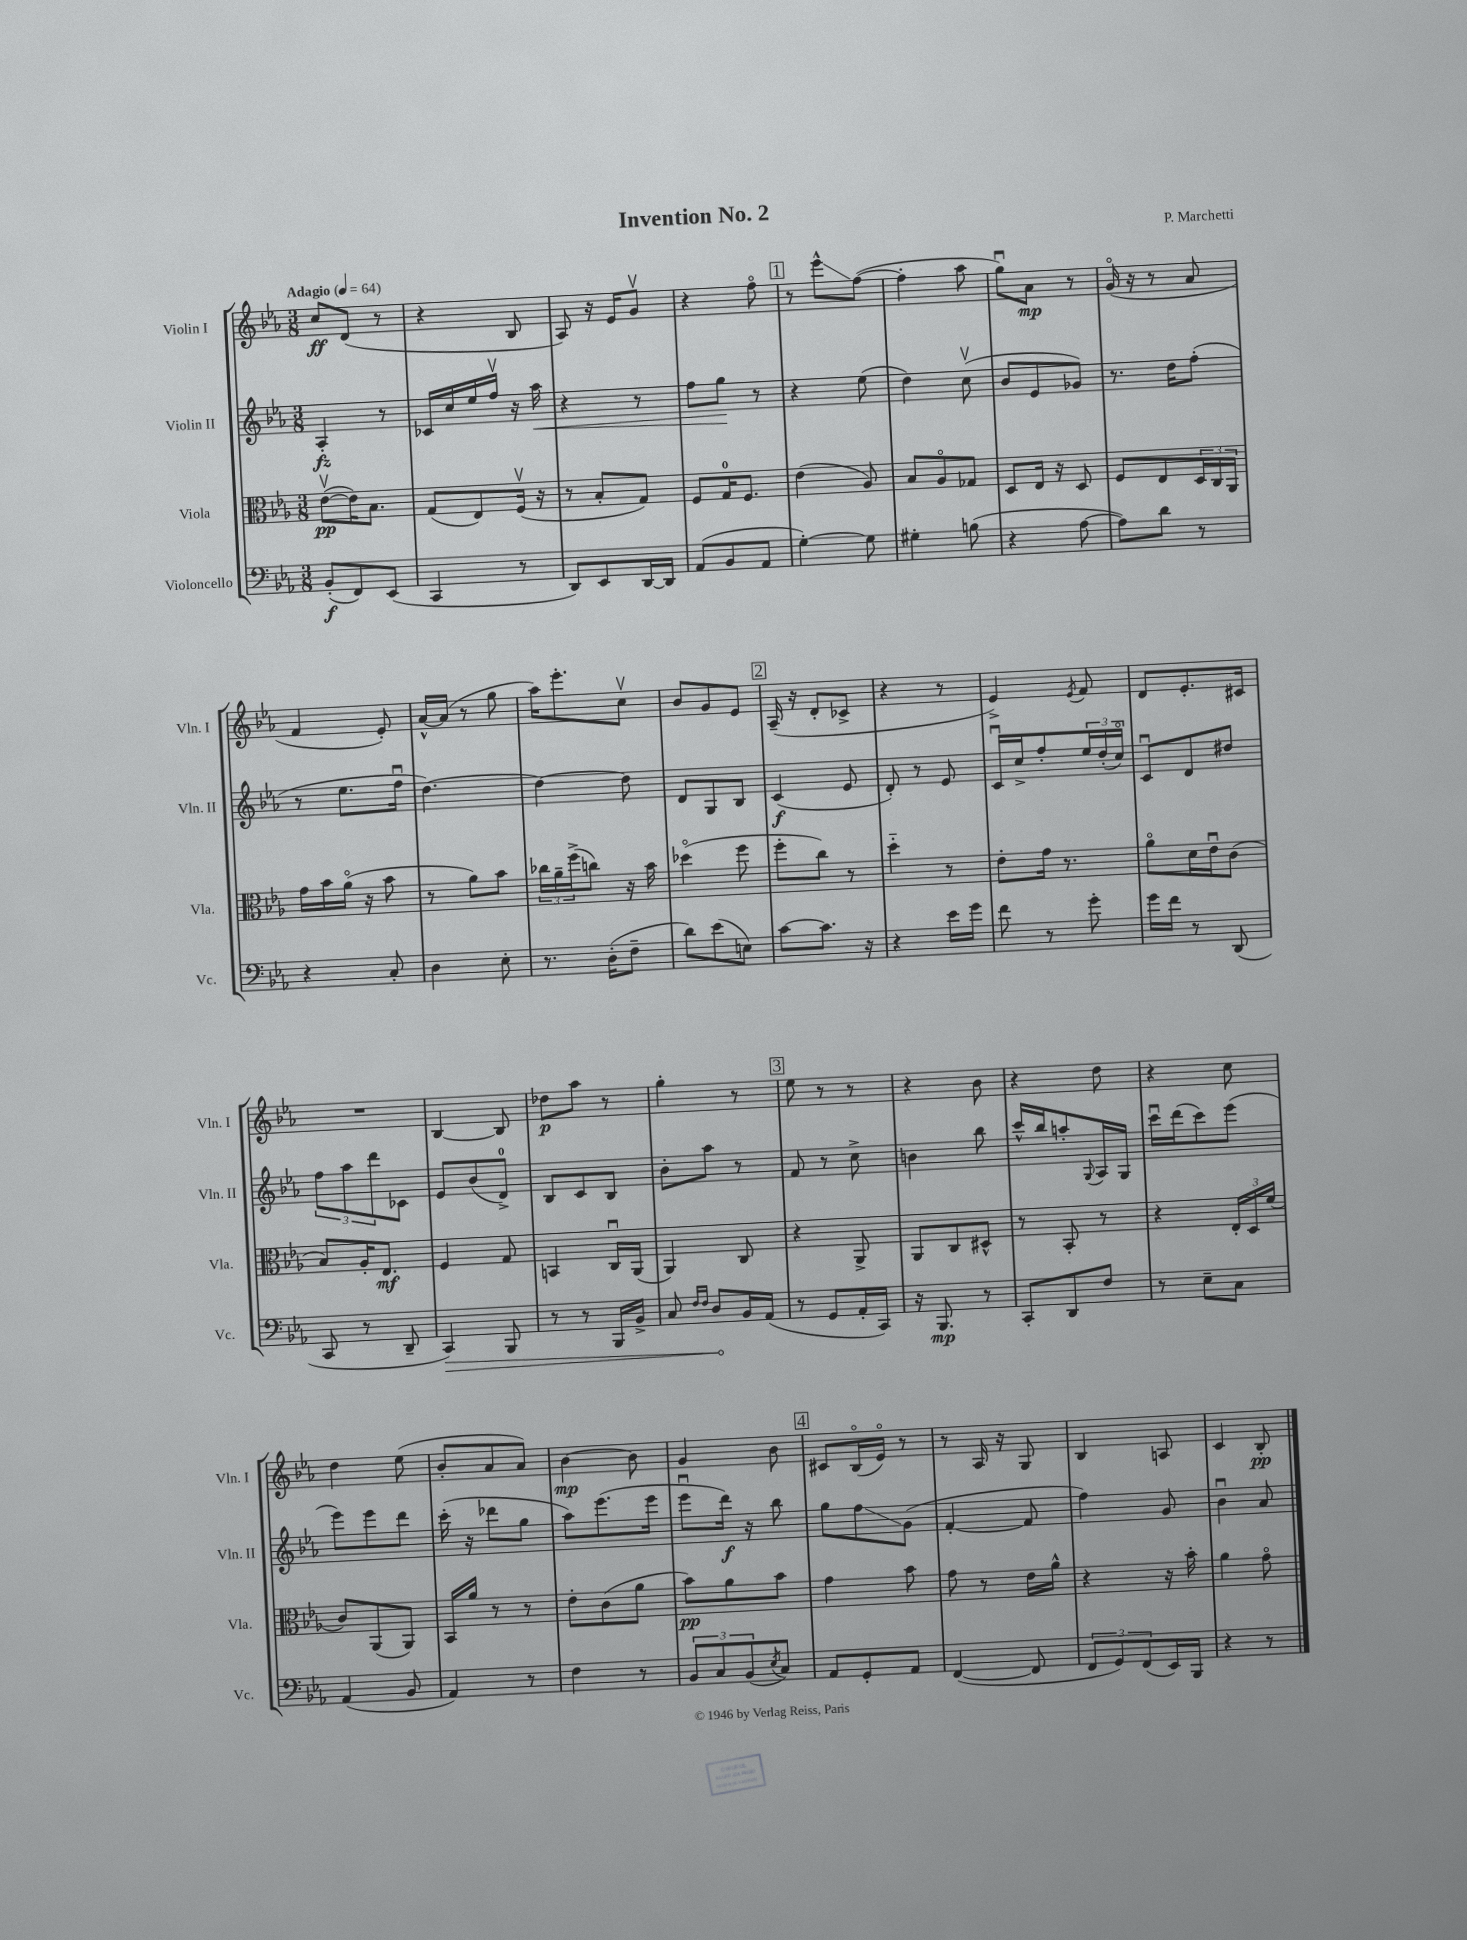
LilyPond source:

\header { title = "Invention No. 2" composer = "P. Marchetti" }
<<
\new StaffGroup <<
\new Staff = "s0" \with { instrumentName = "Violin I" shortInstrumentName = "Vln. I" } {
    \clef treble \key ees \major \numericTimeSignature \time 3/8 \tempo "Adagio" 4 = 64
    c''8\ff d'8( r8 |
    r4 bes8 |
    aes8) r16 ees'16 g'8\upbow |
    r4 f''8\flageolet |
    \mark \markup { \box "1" } r8 ees'''8-^\glissando f''8~( |
    f''4-. aes''8 |
    g''8\downbow) aes'8\mp r8 |
    g'16\flageolet( r16 r8 aes'8 |
    f'4 ees'8-.) |
    aes'16~-^ aes'16( r8 g''8 |
    aes''16) ees'''8.-. c''8\upbow |
    bes'8 g'8 ees'8 |
    \mark \markup { \box "2" } aes16--( r16 d'8-. ces'8-> |
    r4 r8 |
    ees'4->) \acciaccatura { ees'8 } f'8 |
    d'8 ees'8.-. cis'16 |
    R4. |
    bes4~ bes8 |
    des''8\p aes''8 r8 |
    g''4-. r8 |
    \mark \markup { \box "3" } ees''8 r8 r8 |
    r4 bes'8 |
    r4 d''8 |
    r4 c''8 |
    d''4 ees''8( |
    bes'8-. aes'8 aes'8) |
    bes'4~\mp bes'8 |
    g'4 bes'8 |
    \mark \markup { \box "4" } cis'8 bes16\flageolet( ees'16\flageolet) r8 |
    r8 aes16 r16 g8 |
    bes4 a8 |
    c'4 bes8-.\pp \bar "|." |
}
\new Staff = "s1" \with { instrumentName = "Violin II" shortInstrumentName = "Vln. II" } {
    \clef treble \key ees \major \numericTimeSignature \time 3/8
    aes4-.\fz r8 |
    ces'16 c''16 ees''16 f''16\upbow r16 aes''16\< |
    r4 r8 |
    f''8 g''8\! r8 |
    \mark \markup { \box "1" } r4 ees''8( |
    d''4) c''8\upbow( |
    bes'8 ees'8 ges'8) |
    r8. d''16 f''8-.( |
    r8 ees''8. f''16\downbow |
    d''4.~) |
    d''4~ d''8 |
    d'8 g8 bes8 |
    \mark \markup { \box "2" } c'4\f( ees'8 |
    d'8-.) r8 ees'8 |
    c'16\downbow c''16-> f''8-. \tuplet 3/2 { ees''16 d''16-.( c''16\flageolet) } |
    c'8\downbow d'8 dis''8 |
    \tuplet 3/2 { f''8 aes''8 d'''8 } ces'8 |
    ees'8 bes'8( d'8-0->) |
    bes8 c'8 bes8 |
    bes'8-. aes''8 r8 |
    \mark \markup { \box "3" } f'8 r8 c''8-> |
    b'4 bes''8 |
    c'''16-^ bes''16 a''8-. \appoggiatura { g8 } aes16 g16 |
    c'''16\downbow d'''16( c'''8) ees'''8( |
    ees'''8) ees'''8 d'''8 |
    c'''16-.( r16 des'''8 g''8 |
    aes''8) ees'''8.( ees'''16 |
    ees'''8\downbow d'''16\f) r16 bes''8 |
    \mark \markup { \box "4" } g''8 f''8\glissando g'8( |
    f'4~-. f'8 |
    f''4) g'8 |
    bes'4\downbow aes'8 \bar "|." |
}
\new Staff = "s2" \with { instrumentName = "Viola" shortInstrumentName = "Vla." } {
    \clef alto \key ees \major \numericTimeSignature \time 3/8
    ees'8~\upbow\pp( ees'16) bes8. |
    g8( ees8) f16\upbow( r16 |
    r8 bes8-. g8) |
    f8 g16-0 f8. |
    \mark \markup { \box "1" } ees'4( aes8) |
    bes8 aes8\flageolet ges8 |
    d8 ees16 r16 d8 |
    f8 ees8 \tuplet 3/2 { d16 c16 aes,16 } |
    g'16 bes'16 aes'16\flageolet( r16 bes'8 |
    r8 aes'8) bes'8 |
    \tuplet 3/2 { ces''16 aes'16-- f''16->( } c''8) r16 bes'16 |
    des''4\flageolet( f''8 |
    \mark \markup { \box "2" } f''8-. c''8) r8 |
    d''4-_ r8 |
    ees'8-. g'16 r8. |
    aes'8\flageolet d'16 ees'16\downbow c'8( |
    bes8) aes16-. ees8.\mf |
    f4 g8 |
    b,4 c16\downbow aes,16( |
    aes,4) c8 |
    \mark \markup { \box "3" } r4 aes,8-> |
    aes,8 c8 dis8-^ |
    r8 bes,8-. r8 |
    r4 \tuplet 3/2 { ees16-. d16 f'16( } |
    c'8) aes,8( aes,8) |
    bes,16 aes'16 r8 r8 |
    ees'8-. c'8( aes'8 |
    bes'8\pp) aes'8 bes'8 |
    \mark \markup { \box "4" } g'4 bes'8 |
    g'8 r8 ees'16 aes'16-^ |
    r4 r16 bes'16-. |
    aes'4 g'8\flageolet \bar "|." |
}
\new Staff = "s3" \with { instrumentName = "Violoncello" shortInstrumentName = "Vc." } {
    \clef bass \key ees \major \numericTimeSignature \time 3/8
    bes,8-.\f( f,8) ees,8( |
    c,4 r8 |
    d,8) ees,8 d,16~ d,16 |
    aes,8( bes,8 aes,8 |
    \mark \markup { \box "1" } g4~-.) g8 |
    gis4-. b8( |
    r4 aes8~ |
    aes8) d'8 r8 |
    r4 c8-. |
    d4 ees8-. |
    r8. d16-.( f8-- |
    d'8) ees'8( e8) |
    \mark \markup { \box "2" } c'8~ c'8. r16 |
    r4 ees'16 g'16 |
    f'8 r8 g'8-. |
    g'16 f'16 r8 d,8( |
    c,8 r8 d,8-- |
    \once \override Hairpin.circled-tip = ##t c,4\>) bes,,8 |
    r8 r8 bes,,16 bes,16-> |
    c8 \grace { f16 f16 } d8\! bes,16 aes,16( |
    \mark \markup { \box "3" } r8 g,8 aes,16-. c,16) |
    r16 bes,,8.\mp r8 |
    c,8-. d,8 f8 |
    r8 ees8-- c8 |
    aes,4( bes,8 |
    aes,4) r8 |
    f4 r8 |
    \tuplet 3/2 { bes,8 c8 bes,8( } \acciaccatura { ees8 } c8) |
    \mark \markup { \box "4" } aes,8 g,8-. aes,8 |
    f,4~( f,8 |
    \tuplet 3/2 { f,8 g,8) f,8( } ees,16) bes,,16 |
    r4 r8 \bar "|." |
}
>>
>>
\layout { \context { \Score \remove "Bar_number_engraver" } }
